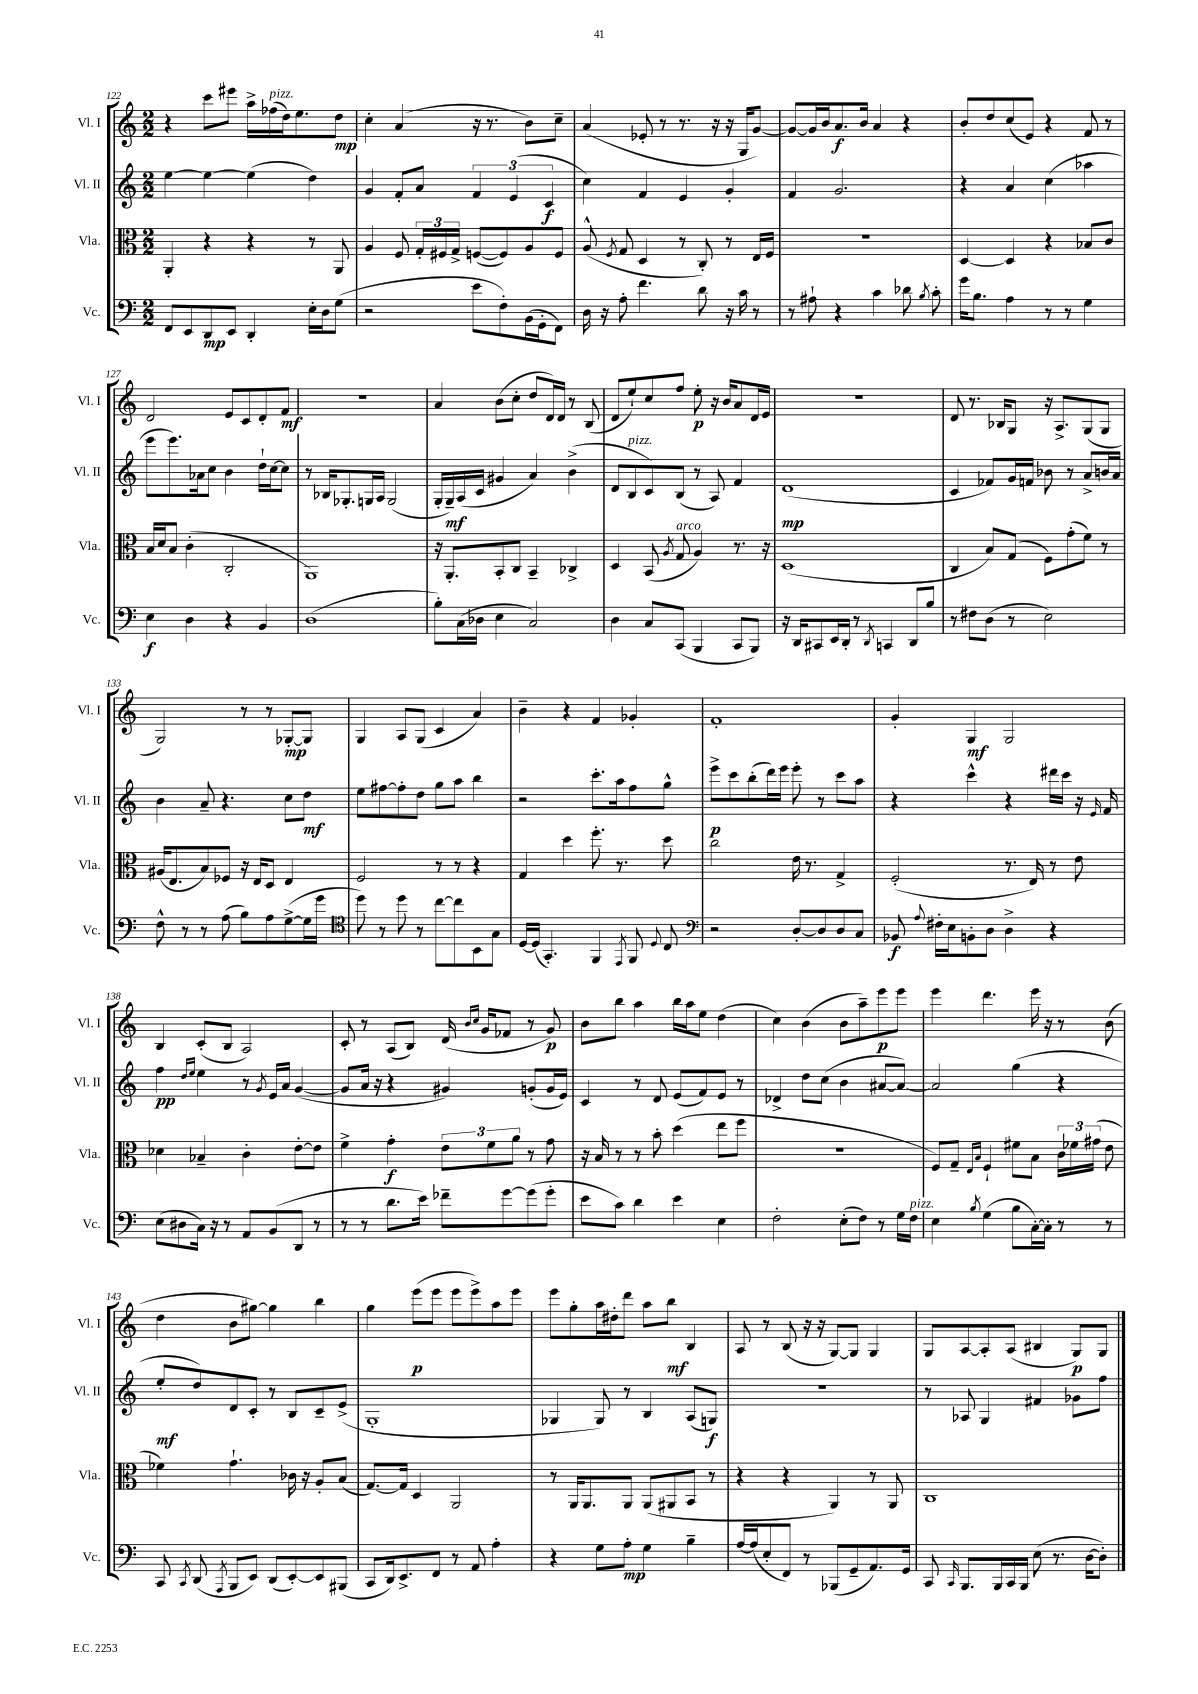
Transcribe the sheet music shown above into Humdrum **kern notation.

**kern	**dynam	**kern	**dynam	**kern	**dynam	**kern	**dynam
*part4	*part4	*part3	*part3	*part2	*part2	*part1	*part1
*staff4	*staff4	*staff3	*staff3	*staff2	*staff2	*staff1	*staff1
*I"Vc.	*	*I"Vla.	*	*I"Vl. II	*	*I"Vl. I	*
*I'Vc.	*	*I'Vla.	*	*I'Vl. II	*	*I'Vl. I	*
*clefF4	*	*clefC3	*	*clefG2	*	*clefG2	*
*k[]	*	*k[]	*	*k[]	*	*k[]	*
*M2/2	*	*M2/2	*	*M2/2	*	*M2/2	*
=122	=122	=122	=122	=122	=122	=122	=122
8FF/L	.	4AA'/	.	[4ee\	.	4r	.
8EE/	.	.	.	.	.	.	.
8DD/	mp	4r	.	4ee\_	.	8ccc\L	.
8EE/J	.	.	.	.	.	8eee#X\J	.
4DD'/	.	4r	.	(4ee\]	.	16aa^\LL	.
!	!	!	!	!	!	!LO:TX:a:i:t=pizz.	!
.	.	.	.	.	.	(16ff-X\	.
.	.	.	.	.	.	16dd\J)	.
.	.	.	.	.	.	8.ee\	.
16E'\LL	.	8r	.	4dd\)	.	.	.
16D\J	.	.	.	.	.	.	.
(8G\J	.	8AA/	.	.	.	8dd\J	mp
=123	=123	=123	=123	=123	=123	=123	=123
2r	.	4A/	.	4g/	.	4cc'\	.
.	.	8F/	.	8f'/L	.	(4a/	.
.	.	24G'/LL	.	8a/J	.	.	.
.	.	24F#X/	.	.	.	.	.
.	.	24G^/JJ	.	.	.	.	.
8e\L	.	([8Fn/L	.	6f/	.	16r	.
.	.	.	.	.	.	8.r	.
8F'\)	.	8F/])	.	.	.	.	.
.	.	.	.	(6e/	.	.	.
(16BB\L	.	8A/	.	.	.	8b\L)	.
16GG'\J	.	.	.	.	.	.	.
.	.	.	.	6c/	f	.	.
8FF\J)	.	8F/J	.	.	.	8cc~\J	.
=124	=124	=124	=124	=124	=124	=124	=124
16D\	.	(8A^^/	.	4cc\)	.	(4a/	.
16r	.	.	.	.	.	.	.
.	.	8qF/	.	.	.	.	.
8A'\	.	8G/	.	.	.	.	.
4.f\	.	4D/	.	4f/	.	8e-X'/	.
.	.	.	.	.	.	8r	.
.	.	8r	.	4e/	.	8.r	.
8d\	.	8C'/)	.	.	.	.	.
.	.	.	.	.	.	16r	.
16r	.	8r	.	4g'/	.	16r	.
16c\	.	.	.	.	.	16G/KL	.
8r	.	16E/LL	.	.	.	[8g/J)	.
.	.	16F/JJ	.	.	.	.	.
=125	=125	=125	=125	=125	=125	=125	=125
8r	.	1r	.	4f/	.	8g/L_	.
8A#X`\	.	.	.	.	.	16g/L]	.
.	.	.	.	.	.	16b/J	.
4r	.	.	.	2.g/	.	8.a/	f
.	.	.	.	.	.	16b/Jk	.
4c\	.	.	.	.	.	4a/	.
8d-X\	.	.	.	.	.	4r	.
8qB/	.	.	.	.	.	.	.
8c'\	.	.	.	.	.	.	.
=126	=126	=126	=126	=126	=126	=126	=126
16g\KL	.	[4D/	.	4r	.	8b'/L	.
8.B\J	.	.	.	.	.	.	.
.	.	.	.	.	.	8dd/	.
4A\	.	4D/]	.	4a/	.	(8cc/	.
.	.	.	.	.	.	8e/J)	.
8r	.	4r	.	(4cc\	.	4r	.
8r	.	.	.	.	.	.	.
4G\	.	8B-X/L	.	4aa-X\	.	8f/	.
.	.	8c/J	.	.	.	8r	.
!!LO:LB:g=z
=127	=127	=127	=127	=127	=127	=127	=127
4E\	f	16B/LL	.	8eee\L	.	2d/	.
.	.	16d/J	.	.	.	.	.
.	.	8B/J	.	8.eee\)	.	.	.
4D\	.	(4c'\	.	.	.	.	.
.	.	.	.	16a-X\k	.	.	.
.	.	.	.	8cc\J	.	.	.
4r	.	2C'/	.	4b\	.	8e/L	.
.	.	.	.	.	.	8c/	.
4BB/	.	.	.	16dd`\LL	.	8d'/	.
.	.	.	.	[16cc\J	.	.	.
.	.	.	.	8cc\J]	.	8f/J	mf
=128	=128	=128	=128	=128	=128	=128	=128
(1D	.	1AA)	.	8r	.	1r	.
.	.	.	.	16B-X/KL	.	.	.
.	.	.	.	8.G-X'/	.	.	.
.	.	.	.	16Gn/L	.	.	.
.	.	.	.	16A/JJ	.	.	.
.	.	.	.	(2G/	.	.	.
=129	=129	=129	=129	=129	=129	=129	=129
8B'\L)	.	16r	.	16G'/LL	.	4a/	.
.	.	8.AA'/L	.	16G~/)	mf	.	.
(16C\L	.	.	.	(16A/	.	.	.
16D-X\JJ	.	.	.	16c/JJ	.	.	.
4E\	.	8BB'/	.	4g#X/	.	(8b\L	.
.	.	8C/J	.	.	.	8cc'\J	.
2C/)	.	4BB~/	.	4a/)	.	8dd/L	.
.	.	.	.	.	.	16d/L)	.
.	.	.	.	.	.	16d/JJ	.
.	.	4C-X^/	.	(4b^\	.	8r	.
.	.	.	.	.	.	(8B/	.
=130	=130	=130	=130	=130	=130	=130	=130
4D\	.	4D/	.	8d/L	.	8d/L	.
!	!	!	!	!LO:TX:a:i:t=pizz.	!	!	!
.	.	.	.	8B/	.	8ee`/)	.
8C/L	.	(8BB/	.	8c/)	.	8cc/	.
.	.	8qA/	.	.	.	.	.
!	!	!LO:TX:a:i:t=arco	!	!	!	!	!
(8CC/J	.	8G/	.	(8B/J	.	8ff/J	.
4BBB/	.	4A/)	.	8r	.	8ee'\	p
.	.	.	.	8A/)	.	16r	.
.	.	.	.	.	.	16b/KL	.
8CC/L	.	8.r	.	4f/	.	8a/	.
8BBB/J)	.	.	.	.	.	16d/L	.
.	.	16r	.	.	.	16e/JJ	.
=131	=131	=131	=131	=131	=131	=131	=131
16r	.	(1D	.	(1d	mp	1r	.
16DD/KL	.	.	.	.	.	.	.
8CC#X/	.	.	.	.	.	.	.
16EE/L	.	.	.	.	.	.	.
16DD'/JJ	.	.	.	.	.	.	.
8r	.	.	.	.	.	.	.
8qDD/	.	.	.	.	.	.	.
4CCn/	.	.	.	.	.	.	.
8DD/L	.	.	.	.	.	.	.
8B/J	.	.	.	.	.	.	.
=132	=132	=132	=132	=132	=132	=132	=132
8r	.	4C/	.	4c/	.	8d/	.
8F#X\L	.	.	.	.	.	8.r	.
(8D\J	.	8B/L)	.	8f-X/L)	.	.	.
.	.	.	.	.	.	16B-X/KL	.
8r	.	(8G/J	.	16g/L	.	8G/J	.
.	.	.	.	16fn/JJ	.	.	.
2E\)	.	8F\L)	.	8b-X\	.	16r	.
.	.	.	.	.	.	8.A^/L	.
.	.	(8g'\	.	8r	.	.	.
.	.	8f\J)	.	8a^/L	.	(8G/	.
.	.	8r	.	16bn/L	.	8G/J	.
.	.	.	.	16a/JJ	.	.	.
!!LO:LB:g=z
=133	=133	=133	=133	=133	=133	=133	=133
8F^^\	.	(16A#X/KL	.	4b\	.	2G/)	.
.	.	8.E/	.	.	.	.	.
8r	.	.	.	.	.	.	.
8r	.	8B/)	.	8a~/	.	.	.
(8A\	.	8F-X/J	.	4.r	.	.	.
8B\L)	.	16r	.	.	.	8r	.
.	.	16E/KL	.	.	.	.	.
8A\	.	8D/J	.	.	.	8r	.
([8G^\	.	4E/	.	8cc\L	.	[8G-X'/L	mp
16G\L]	.	.	.	8dd\J	mf	8G-/J]	.
16g\JJ	.	.	.	.	.	.	.
=134	=134	=134	=134	=134	=134	=134	=134
*clefC4	*	*	*	*	*	*	*
8dd\)	.	2F/	.	8ee\L	.	4G/	.
8r	.	.	.	[8ff#X\	.	.	.
8dd\	.	.	.	8ff#'\]	.	8A/L	.
8r	.	.	.	8dd\J	.	(8G/J	.
[8cc\L	.	8r	.	8gg\L	.	4c/	.
8cc\]	.	8r	.	8aa\J	.	.	.
8BB\	.	4r	.	4bb\	.	4a/)	.
8G\J	.	.	.	.	.	.	.
=135	=135	=135	=135	=135	=135	=135	=135
[16D/LL	.	4G/	.	2r	.	4b~\	.
(16D/JJ]	.	.	.	.	.	.	.
4.GG'/)	.	.	.	.	.	.	.
.	.	4dd\	.	.	.	4r	.
4FF/	.	8.ff'\	.	8.ccc'\L	.	4f/	.
.	.	8.r	.	16aa\k	.	.	.
8qEE/	.	.	.	.	.	.	.
8FF/	.	.	.	8ff\	.	4g-X'/	.
8qqD/	.	.	.	.	.	.	.
8C/	.	8dd\	.	8gg^^\J	.	.	.
=136	=136	=136	=136	=136	=136	=136	=136
*clefF4	*	*	*	*	*	*	*
2r	.	2cc\	.	8eee^\L	p	1f'	.
.	.	.	.	8ccc\	.	.	.
.	.	.	.	(8bb'\	.	.	.
.	.	.	.	16ddd\L)	.	.	.
.	.	.	.	16eee\JJ	.	.	.
[8D'/L	.	16e\	.	8eee'\	.	.	.
.	.	8.r	.	.	.	.	.
8D/]	.	.	.	8r	.	.	.
8D/	.	4G^/	.	8ccc\L	.	.	.
8C/J	.	.	.	8aa\J	.	.	.
=137	=137	=137	=137	=137	=137	=137	=137
8BB-X/	f	(2F'/	.	4r	.	4g'/	.
8qqA/	.	.	.	.	.	.	.
16F#X'\LL	.	.	.	.	.	.	.
16E\J	.	.	.	.	.	.	.
8BBn'\	.	.	.	4ccc^^\	.	4G/	mf
8D\J	.	.	.	.	.	.	.
4D^\	.	8.r	.	4r	.	2G/	.
.	.	16E/)	.	.	.	.	.
4r	.	8r	.	16ddd#X\LL	.	.	.
.	.	.	.	16ccc\JJ	.	.	.
.	.	8e\	.	16r	.	.	.
.	.	.	.	16qqe/	.	.	.
.	.	.	.	16f/	.	.	.
!!LO:LB:g=z
=138	=138	=138	=138	=138	=138	=138	=138
(8E\L	.	4d-X\	.	4ff\	pp	4B/	.
8D#X\	.	.	.	.	.	.	.
.	.	.	.	16qqdd/LL	.	.	.
.	.	.	.	16qqee/JJ	.	.	.
16C\Jk)	.	4B-X~/	.	4ee\	.	(8c'/L	.
16r	.	.	.	.	.	.	.
8r	.	.	.	.	.	8B/J	.
8AA/L	.	4c'\	.	8r	.	2A/)	.
.	.	.	.	8qg/	.	.	.
(8BB/	.	.	.	16e/LL	.	.	.
.	.	.	.	16a/JJ	.	.	.
8DD/J	.	[8e'\L	.	([4g/	.	.	.
8r	.	8e\J]	.	.	.	.	.
=139	=139	=139	=139	=139	=139	=139	=139
8r	.	4f^\	.	8g/L]	.	8c'/	.
8r	.	.	.	16a/Jk	.	8r	.
.	.	.	.	16r	.	.	.
8.d\L	.	4g'\	f	4r	.	(8A/L	.
.	.	.	.	.	.	8B/J)	.
16e\Jk)	.	.	.	.	.	.	.
8f-X~\L	.	12e\L	.	4g#X/)	.	(16d/	.
.	.	.	.	.	.	16qqb/LL	.
.	.	.	.	.	.	16qqcc/JJ	.
.	.	.	.	.	.	16g/KL	.
.	.	12f\	.	.	.	.	.
[8g\	.	.	.	.	.	8f-X/J	.
.	.	12a\J	.	.	.	.	.
(8g\]	.	8r	.	(8gn'/L	.	8r	.
8g'\J	.	8g\	.	16g/L	.	8g/)	p
.	.	.	.	16e/JJ)	.	.	.
=140	=140	=140	=140	=140	=140	=140	=140
8e\L	.	16r	.	4c/	.	8b\L	.
.	.	16B/	.	.	.	.	.
8c\J)	.	8r	.	.	.	8bb\J	.
4d\	.	8r	.	8r	.	4aa\	.
.	.	8b'\	.	8d/	.	.	.
4e\	.	(4dd\	.	(8e/L	.	16bb\LL	.
.	.	.	.	.	.	16aa\J	.
.	.	.	.	8f/)	.	8ee\J	.
4E\	.	8ee\L	.	8e/J	.	(4dd\	.
.	.	8ff\J	.	8r	.	.	.
=141	=141	=141	=141	=141	=141	=141	=141
2F'\	.	1r	.	4d-X^/	.	4cc\)	.
.	.	.	.	8dd\L	.	(4b\	.
.	.	.	.	(8cc\J	.	.	.
(8E'\L	.	.	.	4b\	.	8b\L	.
8F\J)	.	.	.	.	.	8aa~\)	.
8r	.	.	.	[8a#X/L	.	8eee\	p
16G\LL	.	.	.	8a#/J_)	.	8eee\J	.
!LO:TX:a:i:t=pizz.	!	!	!	!	!	!	!
16F\JJ	.	.	.	.	.	.	.
=142	=142	=142	=142	=142	=142	=142	=142
4E\	.	8F/L)	.	2a#/]	.	4eee\	.
.	.	8G~/J	.	.	.	.	.
.	.	16qqE/LL	.	.	.	.	.
8qB/	.	16qqB/JJ	.	.	.	.	.
(4G\	.	4F`/	.	.	.	4.ddd\	.
8B\L	.	8f#X\L	.	(4gg\	.	.	.
[16C'\L)	.	8B\J	.	.	.	16eee\	.
16C'\JJ]	.	.	.	.	.	16r	.
8r	.	24c\LL	.	4r	.	8r	.
.	.	24f-X\	.	.	.	.	.
.	.	(24g#X\JJ	.	.	.	.	.
8r	.	8e\	.	.	.	(8b\	.
!!LO:LB:g=z
=143	=143	=143	=143	=143	=143	=143	=143
8CC/	.	4f-X\)	.	8ee'/L	mf	4dd\	.
8qCC/	.	.	.	.	.	.	.
(8DD/	.	.	.	8dd/)	.	.	.
8qAAA/	.	.	.	.	.	.	.
8BBB/L	.	4.g`\	.	8d/	.	8b\L	.
8EE/J)	.	.	.	8c'/J	.	[8gg#X\J)	.
(8DD/L	.	.	.	8r	.	4gg#\]	.
[8EE'/)	.	16c-X\	.	8B/L	.	.	.
.	.	16r	.	.	.	.	.
8EE/]	.	8A'/L	.	8c~/	.	4bb\	.
(8BBB#X/J	.	(8B/J	.	(8e^/J	.	.	.
=144	=144	=144	=144	=144	=144	=144	=144
8CC/L	.	[8.G/L)	.	1G'	.	4gg\	.
16DD/k)	.	.	.	.	.	.	.
8.EE^/	.	16G/Jk]	.	.	.	.	.
.	.	4D/	.	.	.	(8eee\L	p
8FF/J	.	.	.	.	.	8eee\J	.
8r	.	2AA/	.	.	.	8eee\L	.
8AA/	.	.	.	.	.	8eee^\)	.
4A'\	.	.	.	.	.	8aa\	.
.	.	.	.	.	.	8eee\J	.
=145	=145	=145	=145	=145	=145	=145	=145
4r	.	8r	.	4G-X/	.	8eee\L	.
.	.	16AA/KL	.	.	.	8gg'\	.
.	.	8.AA/	.	.	.	.	.
8G\L	.	.	.	8G-/)	.	16aa\L	.
.	.	.	.	.	.	16dd#X'\J	.
8A'\J	mp	8AA/J	.	8r	.	8ddd\J	.
4G\	.	(8AA/L	.	4B/	.	8aa\L	.
.	.	8AA#X/	.	.	.	8bb\J	mf
4B~\	.	8BB/J	.	(8A/L	.	4B/	.
.	.	8r	.	8Gn/J)	f	.	.
=146	=146	=146	=146	=146	=146	=146	=146
[16A/LL	.	4r	.	1r	.	8A/	.
(16A/J]	.	.	.	.	.	.	.
8E'/	.	.	.	.	.	8r	.
8FF/J)	.	4r	.	.	.	(8B/	.
8r	.	.	.	.	.	16r	.
.	.	.	.	.	.	16r	.
(8BBB-X/L	.	4AA/)	.	.	.	[8G/L)	.
8GG~/	.	.	.	.	.	8G/J]	.
8.AA/)	.	8r	.	.	.	4G/	.
.	.	8AA/	.	.	.	.	.
16GG/Jk	.	.	.	.	.	.	.
=147	=147	=147	=147	=147	=147	=147	=147
8CC/	.	1C	.	8r	.	8G/L	.
16qqCC/	.	.	.	.	.	.	.
8.BBB/L	.	.	.	8A-X/	.	[8A/	.
.	.	.	.	4G/	.	8A'/]	.
16BBB/L	.	.	.	.	.	.	.
16CC/	.	.	.	.	.	(8A/J	.
16BBB/JJ	.	.	.	.	.	.	.
(8E\	.	.	.	4f#X/	.	4B#X/	.
8.r	.	.	.	.	.	.	.
.	.	.	.	8g-X\L	.	8G/L)	p
[16D\KL	.	.	.	.	.	.	.
8D'\J])	.	.	.	8ff\J	.	8G/J	.
==	==	==	==	==	==	==	==
*-	*-	*-	*-	*-	*-	*-	*-
